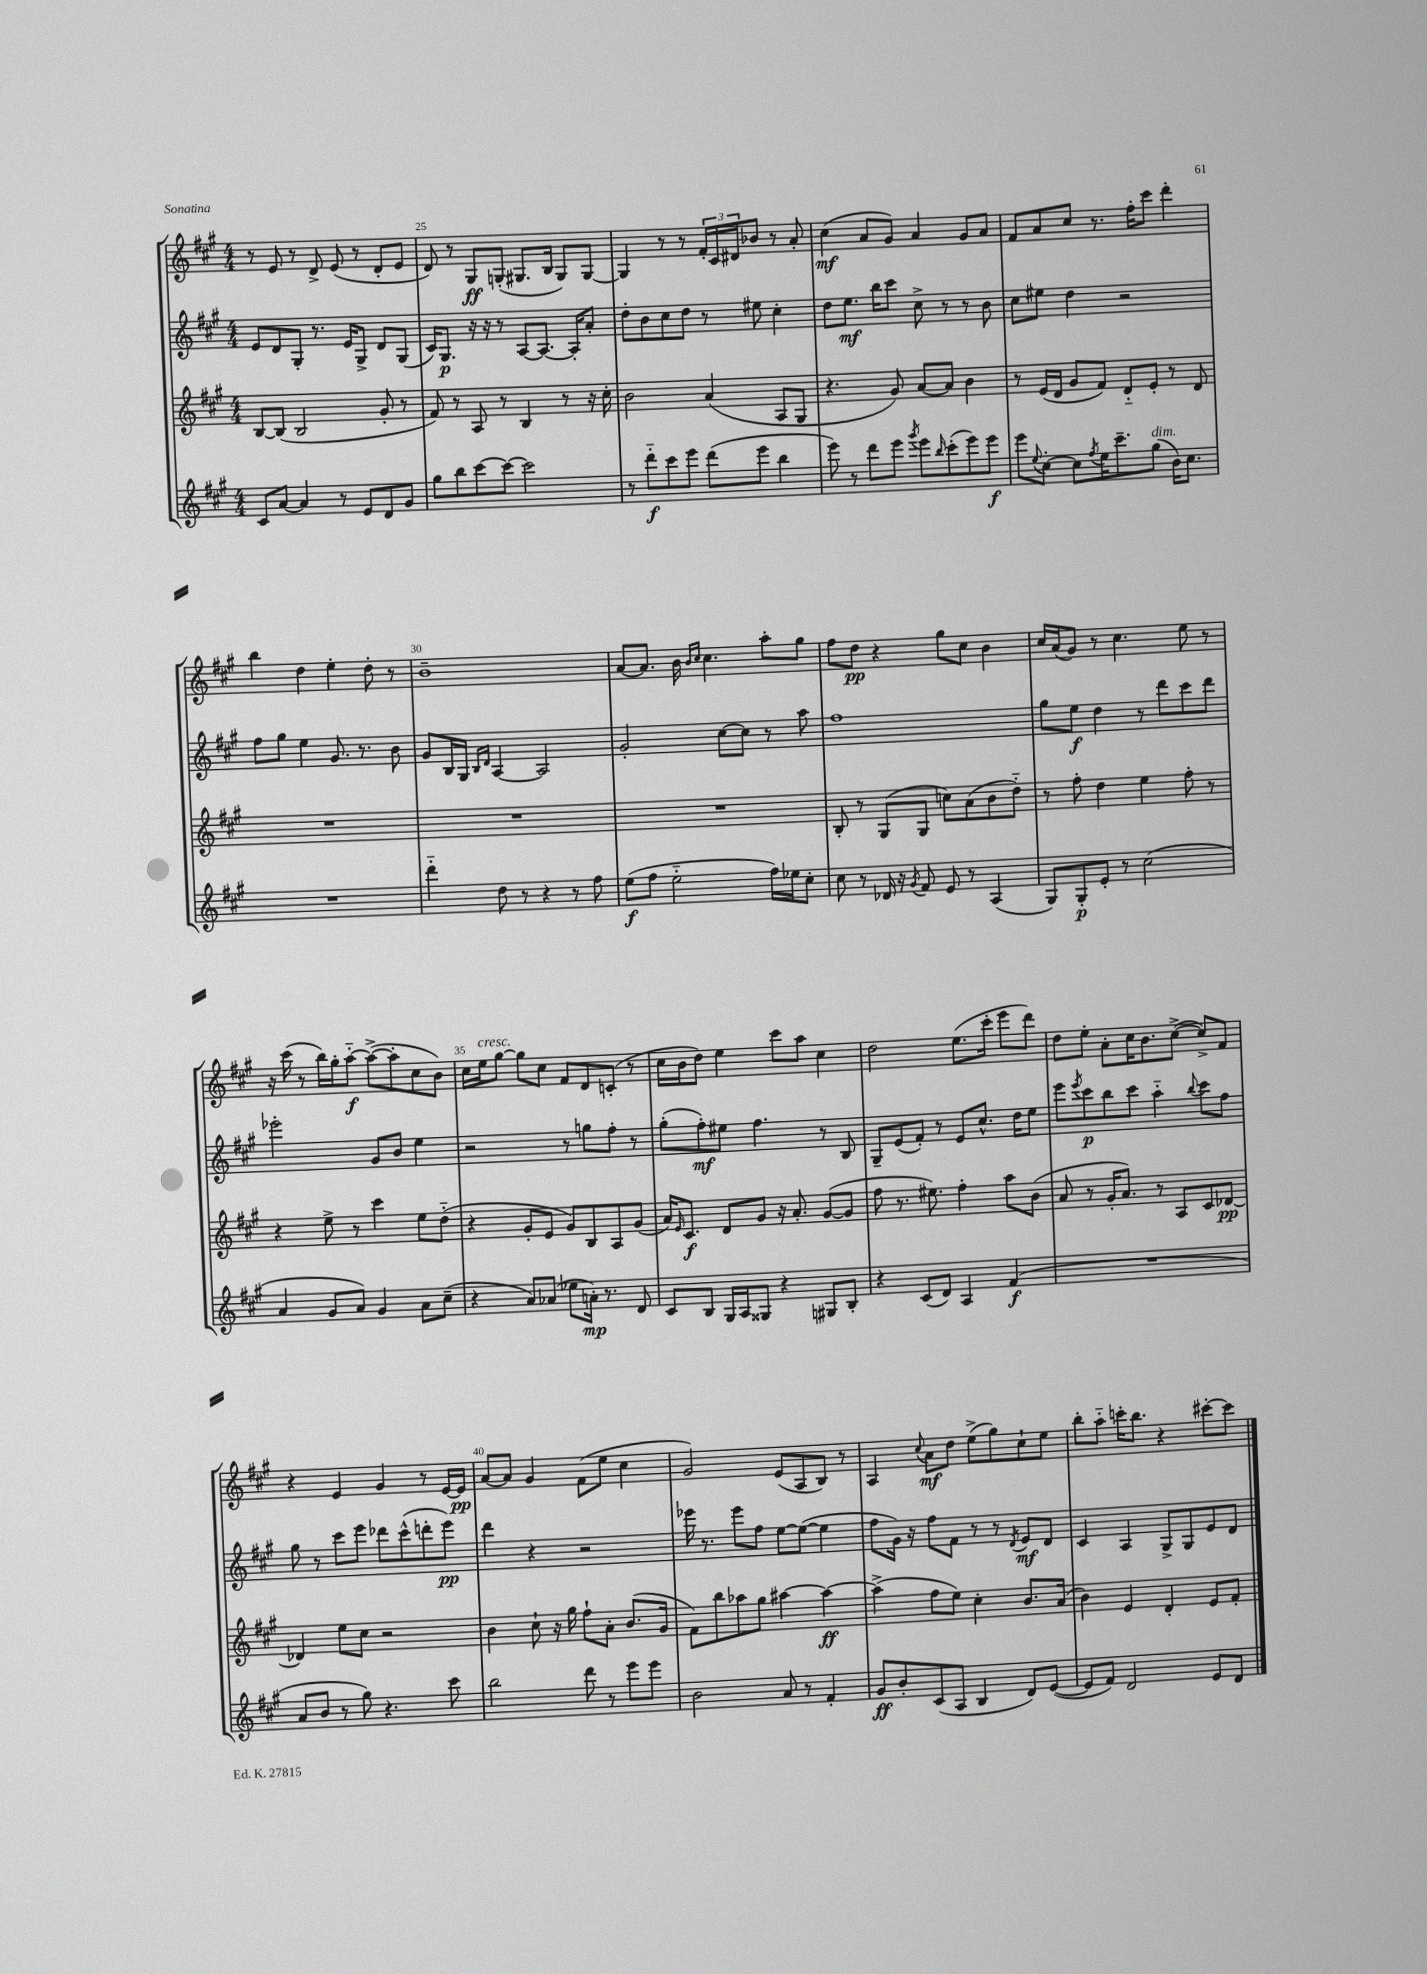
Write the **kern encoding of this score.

**kern	**dynam	**kern	**dynam	**kern	**dynam	**kern	**dynam
*part4	*part4	*part3	*part3	*part2	*part2	*part1	*part1
*staff4	*staff4	*staff3	*staff3	*staff2	*staff2	*staff1	*staff1
*clefG2	*	*clefG2	*	*clefG2	*	*clefG2	*
*k[f#c#g#]	*	*k[f#c#g#]	*	*k[f#c#g#]	*	*k[f#c#g#]	*
*M4/4	*	*M4/4	*	*M4/4	*	*M4/4	*
=24	=24	=24	=24	=24	=24	=24	=24
8c#/L	.	[8B/L	.	8e/L	.	8r	.
[8a/J	.	(8B/J]	.	8d/	.	8e/	.
4a/]	.	2B/	.	8G#'/J	.	8r	.
.	.	.	.	8.r	.	8d^/	.
8r	.	.	.	.	.	(8e/	.
.	.	.	.	16e/KL	.	.	.
8e/L	.	.	.	8G#^/J	.	8r	.
8d/	.	8g#'/	.	8d/L	.	8d'/L	.
8g#/J	.	8r	.	(8G#/J	.	8e/J	.
=25	=25	=25	=25	=25	=25	=25	=25
8gg#\L	.	8f#/)	.	16c#/KL)	.	8d/)	.
.	.	.	.	8.G#/J	p	.	.
8bb\	.	8r	.	.	.	8r	.
[8ccc#\	.	8A/	.	16r	.	8G#/L	ff
.	.	.	.	16r	.	.	.
8ccc#\J_	.	8r	.	8r	.	(8Gn'/J	.
2ccc#\]	.	4B/	.	[8A/L	.	8.G#X/L	.
.	.	.	.	8.A/J_	.	.	.
.	.	.	.	.	.	16B/Jk	.
.	.	8r	.	.	.	8G#/L)	.
.	.	.	.	16A'/KL]	.	.	.
.	.	16r	.	8a'/J	.	[8G#/J	.
.	.	16cc#'\	.	.	.	.	.
=26	=26	=26	=26	=26	=26	=26	=26
8r	.	2b\	.	8dd'\L	.	4G#/]	.
8ddd\L	f	.	.	8b\	.	.	.
8ccc#\	.	.	.	8cc#\	.	8r	.
8eee\J	.	.	.	8dd\J	.	8r	.
(8ddd\L	.	(4a/	.	8r	.	24f#'/LL	.
.	.	.	.	.	.	24c#/	.
.	.	.	.	.	.	24d#X/J	.
8eee\J	.	.	.	8ee#X\	.	8b-X/J	.
4bb\	.	8A/L	.	4cc#'\	.	8r	.
.	.	8G#/J	.	.	.	8a'/	.
=27	=27	=27	=27	=27	=27	=27	=27
8eee\)	.	4.r	.	8dd\L	.	(4cc#\	mf
8r	.	.	.	8.ee\J	mf	.	.
8ddd\L	.	.	.	.	.	8a/L	.
.	.	.	.	16bb\KL	.	.	.
8eee\J	.	8g#/)	.	8ccc#\J	.	8g#/J)	.
8qggg#/	.	.	.	.	.	.	.
8eee\L	.	[8a/L	.	8cc#^\	.	4a/	.
16qqbb/	.	.	.	.	.	.	.
(8ccc#'\	.	8a/J]	.	8r	.	.	.
8eee\)	.	4b\	.	8r	.	8g#/L	.
8eee\J	f	.	.	8b\	.	8a/J	.
=28	=28	=28	=28	=28	=28	=28	=28
8eee\L	.	8r	.	8cc#\L	.	8f#/L	.
8qqee/	.	.	.	.	.	.	.
[8cc#'\J	.	(16e/LL	.	8ee#X\J	.	8a/	.
.	.	16d/JJ	.	.	.	.	.
8cc#\L]	.	8g#/L	.	4dd\	.	8cc#/J	.
8qff#/	.	.	.	.	.	.	.
16ee\K	.	8f#/J)	.	.	.	8.r	.
8.ccc#~\	.	.	.	.	.	.	.
.	.	8d/L	.	2r	.	.	.
.	.	.	.	.	.	16ff#'\KL	.
!LO:TX:a:i:t=dim.	!	!	!	!	!	!	!
(8gg#\J	.	8e'/J	.	.	.	8ccc#\J	.
16b\KL)	.	8r	.	.	.	4ddd'\	.
8.cc#\J	.	.	.	.	.	.	.
.	.	8d/	.	.	.	.	.
!!LO:LB:g=z
=29	=29	=29	=29	=29	=29	=29	=29
1r	.	1r	.	8ff#\L	.	4bb\	.
.	.	.	.	8gg#\J	.	.	.
.	.	.	.	4ee\	.	4dd\	.
.	.	.	.	8.g#/	.	4ee'\	.
.	.	.	.	8.r	.	.	.
.	.	.	.	.	.	8dd'\	.
.	.	.	.	8b\	.	8r	.
=30	=30	=30	=30	=30	=30	=30	=30
4ddd\	.	1r	.	8g#/L	.	1b~	.
.	.	.	.	16B/L	.	.	.
.	.	.	.	16G#/JJ	.	.	.
.	.	.	.	16qqB/LL	.	.	.
.	.	.	.	16qqd/JJ	.	.	.
8dd\	.	.	.	[4A/	.	.	.
8r	.	.	.	.	.	.	.
4r	.	.	.	2A/]	.	.	.
8r	.	.	.	.	.	.	.
8ff#\	.	.	.	.	.	.	.
=31	=31	=31	=31	=31	=31	=31	=31
(8ee\L	f	1r	.	2g#'/	.	[8a/L	.
8ff#\J	.	.	.	.	.	8.a/J]	.
2ee\	.	.	.	.	.	.	.
.	.	.	.	.	.	16b\	.
.	.	.	.	.	.	16qqb/LL	.
.	.	.	.	.	.	16qqcc#/JJ	.
.	.	.	.	.	.	4.cc#\	.
.	.	.	.	[8cc#\L	.	.	.
.	.	.	.	8cc#\J]	.	.	.
16ff#\LL)	.	.	.	8r	.	8aa'\L	.
16ee-X\J	.	.	.	.	.	.	.
8cc#'\J	.	.	.	8aa\	.	8gg#\J	.
=32	=32	=32	=32	=32	=32	=32	=32
8cc#\	.	8B'/	.	1ff#	.	8ff#\L	.
8r	.	8r	.	.	.	8dd\J	pp
16d-X/	.	(8G#/L	.	.	.	4r	.
16r	.	.	.	.	.	.	.
8qg#/	.	.	.	.	.	.	.
8f#/	.	8G#/J	.	.	.	.	.
8e/	.	8ccn\L)	.	.	.	8gg#\L	.
8r	.	(8a\	.	.	.	8cc#\J	.
(4A/	.	8b\	.	.	.	4b\	.
.	.	8dd\J)	.	.	.	.	.
=33	=33	=33	=33	=33	=33	=33	=33
8G#/L)	.	8r	.	8gg#\L	.	16cc#/LL	.
.	.	.	.	.	.	(16a/J	.
8G#'/	p	8ff#'\	.	8ee\J	f	8g#/J)	.
8e'/J	.	4dd\	.	4dd\	.	8r	.
8r	.	.	.	.	.	4.cc#\	.
(2cc#\	.	4ee\	.	8r	.	.	.
.	.	.	.	8ddd\L	.	.	.
.	.	8ff#'\	.	8ccc#\	.	8ee\	.
.	.	8r	.	8ddd\J	.	8r	.
!!LO:LB:g=z
=34	=34	=34	=34	=34	=34	=34	=34
4a/	.	4r	.	2eee-X'\	.	16r	.
.	.	.	.	.	.	(16ccc#\	.
.	.	.	.	.	.	8r	.
8g#/L	.	8ee^\	.	.	.	16bb\LL)	.
.	.	.	.	.	.	16gg#'\J	.
8a/J)	.	8r	.	.	.	[8aa\J	f
4g#/	.	4ccc#\	.	8g#/L	.	(8aa^\L_	.
.	.	.	.	8b/J	.	8aa'\]	.
8a\L	.	8ee\L	.	4ee\	.	8cc#\	.
(8cc#~\J	.	(8dd\J	.	.	.	8b\J)	.
=35	=35	=35	=35	=35	=35	=35	=35
4r	.	4r	.	2r	.	16cc#\LL	.
!	!	!	!	!	!	!LO:TX:a:i:t=cresc.	!
.	.	.	.	.	.	16ee\J	.
.	.	.	.	.	.	[8gg#\J	.
8a/L)	.	8g#'/L	.	.	.	8gg#\L]	.
(8a-X/J	.	8e/J	.	.	.	8cc#\J	.
8ee-X\L	.	8g#/L)	.	8r	.	8f#/L	.
16an'\Jk)	mp	8B/	.	8ggn\L	.	8d/	.
8.r	.	.	.	.	.	.	.
.	.	8A/	.	8ff#'\J	.	(8cn'/J	.
8d/	.	(8g#/J	.	8r	.	8r	.
=36	=36	=36	=36	=36	=36	=36	=36
8c#/L	.	16a/KL)	.	(8gg#'\L	.	16cc#\LL	.
.	.	16qqe/	.	.	.	.	.
.	.	8.c#/J	f	.	.	16b\J	.
8B/J	.	.	.	8ff#'\)	mf	8dd\J)	.
16G#/LL	.	8d/L	.	8ee#X\J	.	4ee\	.
16A/J	.	.	.	.	.	.	.
8G##X/J	.	8g#/J	.	4.ff#\	.	.	.
4r	.	16r	.	.	.	8ccc#\L	.
.	.	8.a'/	.	.	.	.	.
.	.	.	.	.	.	8aa\J	.
8G#X/L	.	([8g#/L	.	8r	.	4cc#\	.
8B'/J	.	8g#/J]	.	8B/	.	.	.
=37	=37	=37	=37	=37	=37	=37	=37
4r	.	8ff#\	.	8G#~/L	.	2dd\	.
.	.	8.r	.	(8e/	.	.	.
(8c#/L	.	.	.	8f#'/J)	.	.	.
.	.	8.ee#X\)	.	.	.	.	.
8d/J)	.	.	.	8r	.	.	.
4A/	.	4ff#'\	.	8e/L	.	(8.ee\L	.
.	.	.	.	8.cc#^^/J	.	.	.
.	.	.	.	.	.	16ccc#'\Jk	.
(4f#/	f	8aa\L	.	.	.	8eee\L	.
.	.	.	.	16dd\KL	.	.	.
.	.	(8b\J	.	8ee\J	.	8ddd\J)	.
=38	=38	=38	=38	=38	=38	=38	=38
1r	.	8a/	.	8eee\L	.	8dd\L	.
.	.	.	.	8qeee/	.	.	.
.	.	8r	.	8ccc#\	p	8ee'\J	.
.	.	16g#'/KL	.	8bb\	.	8a'\L	.
.	.	8.a/J)	.	.	.	.	.
.	.	.	.	8ccc#\J	.	16cc#\K	.
.	.	.	.	.	.	8.b\	.
.	.	8r	.	4aa\	.	.	.
.	.	8A/L	.	.	.	([8cc#^\J	.
.	.	.	.	8qqbb/	.	.	.
.	.	8c#/	.	8ccc#\L	.	8cc#^/L])	.
.	.	[8d-X/J	pp	8ff#\J	.	8f#/J	.
!!LO:LB:g=z
=39	=39	=39	=39	=39	=39	=39	=39
8a/L	.	4d-X/]	.	8gg#\	.	4r	.
8b/J	.	.	.	8r	.	.	.
8r	.	8ee\L	.	8ccc#\L	.	4e/	.
8gg#\)	.	8cc#\J	.	8eee\J	.	.	.
4.r	.	2r	.	8ddd-X\L	.	4g#/	.
.	.	.	.	(8ccc#^^\	.	.	.
.	.	.	.	8dddn'\	.	8r	.
8ccc#\	.	.	.	8eee\J)	pp	[16e/LL	.
.	.	.	.	.	.	16e/JJ]	pp
=40	=40	=40	=40	=40	=40	=40	=40
2bb\	.	4b\	.	4ddd\	.	[8a/L	.
.	.	.	.	.	.	8a/J]	.
.	.	8cc#`\	.	4r	.	4g#/	.
.	.	16r	.	.	.	.	.
.	.	16gg#\	.	.	.	.	.
8ddd\	.	8ff#`\L	.	2r	.	(8f#\L	.
8r	.	8a'\J	.	.	.	8ee\J	.
8eee\L	.	(8.b/L	.	.	.	4cc#\	.
8eee\J	.	.	.	.	.	.	.
.	.	16g#/Jk	.	.	.	.	.
=41	=41	=41	=41	=41	=41	=41	=41
2b\	.	8f#\L)	.	16eee-X\	.	2g#/)	.
.	.	.	.	8.r	.	.	.
.	.	8bb\	.	.	.	.	.
.	.	8aa-X\	.	8eee-\L	.	.	.
.	.	8gg#\J	.	8ff#\J	.	.	.
8a/	.	[4aa#X\	.	[8ee\L	.	(8e/L	.
8r	.	.	.	(8ee\J_	.	8A/	.
4f#'/	.	4aa#\_	ff	4ee\]	.	8B/J)	.
.	.	.	.	.	.	8r	.
=42	=42	=42	=42	=42	=42	=42	=42
8g#/L	ff	(4aa#^\]	.	8ff#\L	.	4A/	.
8b'/	.	.	.	16g#\Jk)	.	.	.
.	.	.	.	16r	.	.	.
.	.	.	.	.	.	8qqcc#/	.
(8c#/	.	8ff#\L	.	8ff#\L	.	8a\L	mf
8A/J	.	8ee\J)	.	8f#\J	.	8dd\J	.
4B/	.	4cc#'\	.	8r	.	(8ee^\L	.
.	.	.	.	8r	.	8gg#\)	.
.	.	.	.	8qd/	.	.	.
8d/L)	.	8.b/L	.	8e/L	mf	8cc#`\	.
([8e/J	.	.	.	8d/J	.	8ee\J	.
.	.	(16a/Jk	.	.	.	.	.
=43	=43	=43	=43	=43	=43	=43	=43
8e/L]	.	4b\)	.	4c#/	.	8bb'\L	.
8f#/J)	.	.	.	.	.	8aa\J	.
2d/	.	4e/	.	4A/	.	16cccn'\KL	.
.	.	.	.	.	.	8.bb\J	.
.	.	4d'/	.	8G#^/L	.	4r	.
.	.	.	.	8G#/	.	.	.
8e/L	.	8e/L	.	8e/	.	[8ccc#X'\L	.
8d/J	.	8f#'/J	.	8d/J	.	8ccc#\J]	.
==	==	==	==	==	==	==	==
*-	*-	*-	*-	*-	*-	*-	*-
